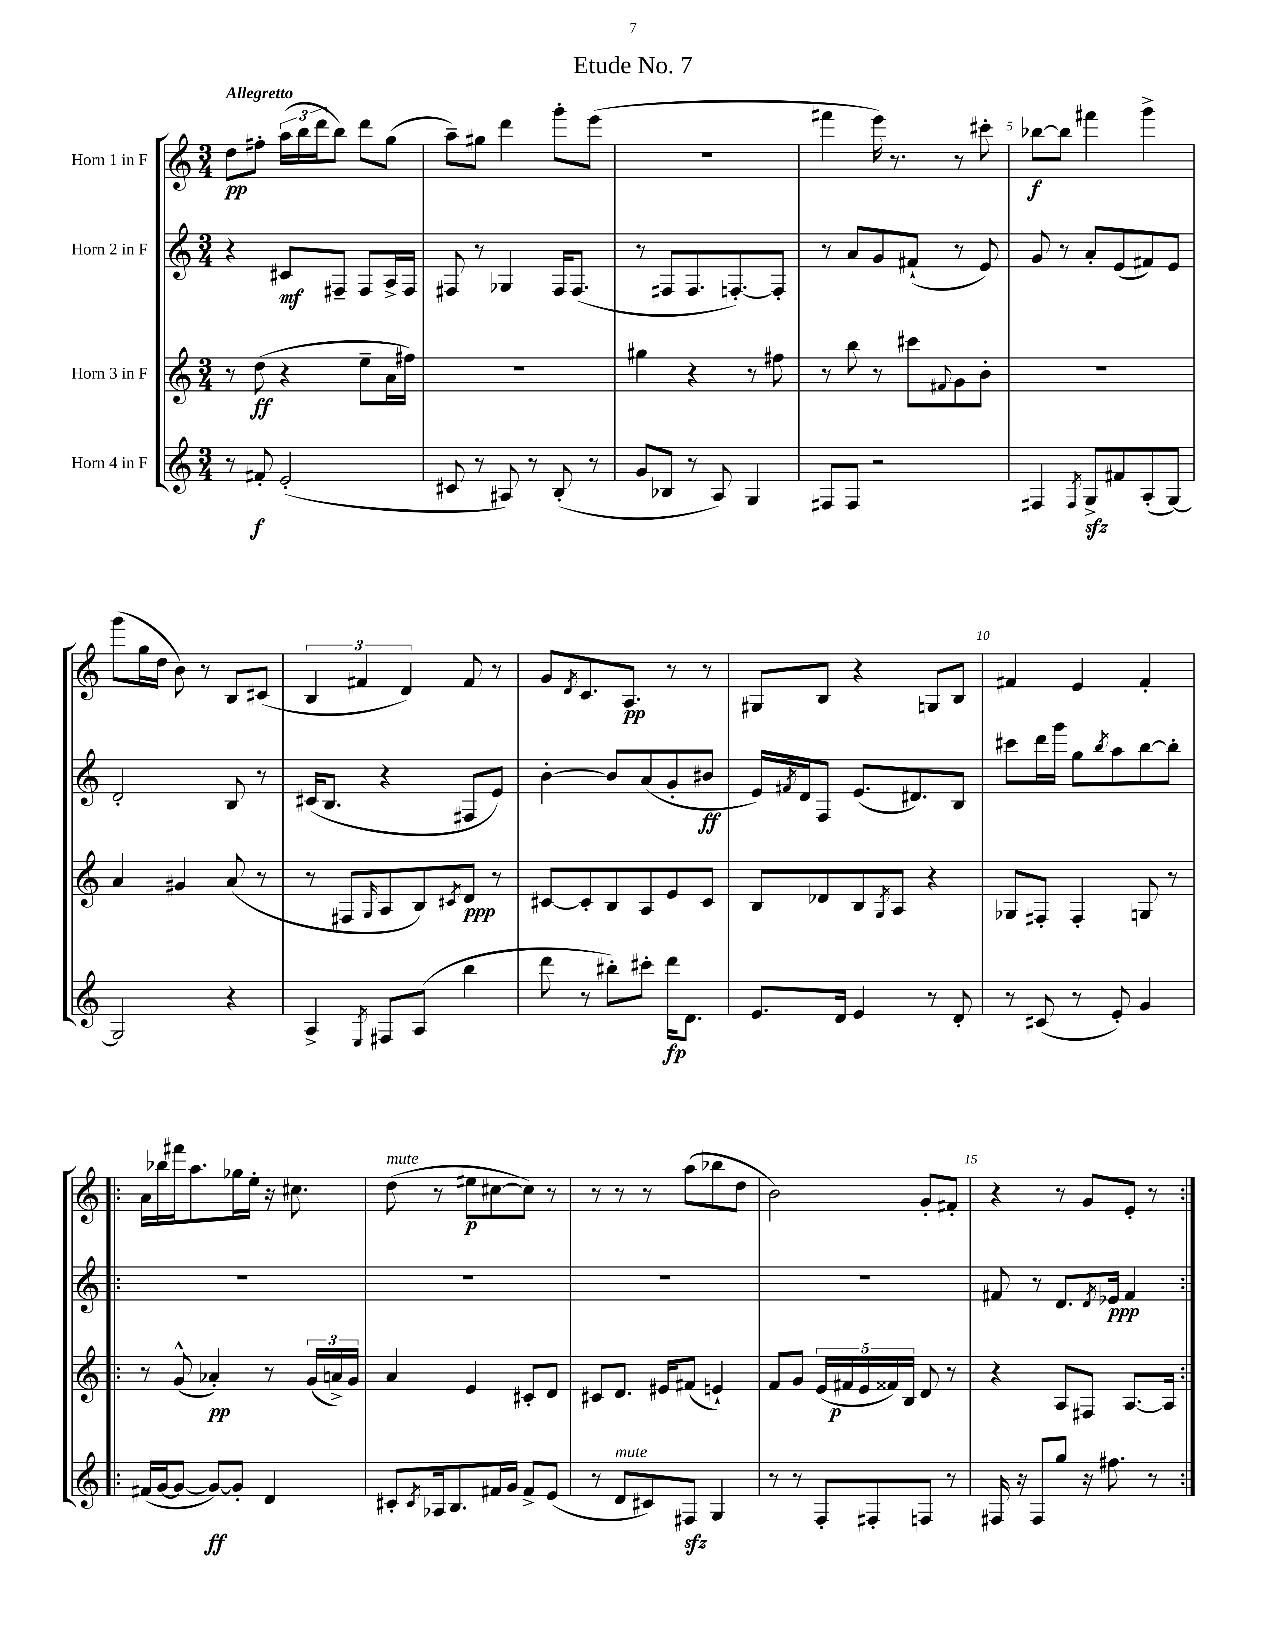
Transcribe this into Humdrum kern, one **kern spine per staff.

**kern	**dynam	**kern	**dynam	**kern	**dynam	**kern	**dynam
*part4	*part4	*part3	*part3	*part2	*part2	*part1	*part1
*staff4	*staff4	*staff3	*staff3	*staff2	*staff2	*staff1	*staff1
*I"Horn 4 in F	*	*I"Horn 3 in F	*	*I"Horn 2 in F	*	*I"Horn 1 in F	*
*clefG2	*	*clefG2	*	*clefG2	*	*clefG2	*
*k[]	*	*k[]	*	*k[]	*	*k[]	*
*M3/4	*	*M3/4	*	*M3/4	*	*M3/4	*
=1	=1	=1	=1	=1	=1	=1	=1
!	!	!	!	!	!	!LO:TX:a:B:t=Allegretto	!
8r	.	8r	.	4r	.	8dd\L	pp
8f#X'/	f	(8dd\	ff	.	.	8ff#X'\J	.
(2e'/	.	4r	.	8c#X/L	mf	(24aa\LL	.
.	.	.	.	.	.	24bb\	.
.	.	.	.	.	.	24ddd\J	.
.	.	.	.	8F#X~/J	.	8bb\J)	.
.	.	8ee~\L	.	8F#/L	.	8ddd\L	.
.	.	16a\L	.	16A^/L	.	(8gg\J	.
.	.	16ff#X\JJ)	.	16F#/JJ	.	.	.
=2	=2	=2	=2	=2	=2	=2	=2
8c#X/	.	2.r	.	8F#X/	.	8aa~\L)	.
8r	.	.	.	8r	.	8gg#X\J	.
8A#X/)	.	.	.	4G-X/	.	4ddd\	.
8r	.	.	.	.	.	.	.
(8B'/	.	.	.	16F#/KL	.	8ggg'\L	.
.	.	.	.	(8.F#/J	.	.	.
8r	.	.	.	.	.	(8eee\J	.
=3	=3	=3	=3	=3	=3	=3	=3
8g/L	.	4gg#X\	.	8r	.	2.r	.
8B-X/J	.	.	.	8F#X/L	.	.	.
8r	.	4r	.	8.F#/	.	.	.
8A/)	.	.	.	.	.	.	.
.	.	.	.	[8.Fn'/)	.	.	.
4G/	.	8r	.	.	.	.	.
.	.	8ff#X\	.	8F'/J]	.	.	.
=4	=4	=4	=4	=4	=4	=4	=4
8F#X/L	.	8r	.	8r	.	4fff#X\	.
8F#/J	.	8bb\	.	8a/L	.	.	.
2r	.	8r	.	8g/	.	16eee\)	.
.	.	.	.	.	.	8.r	.
.	.	8ccc#X\L	.	(8f#X`/J	.	.	.
.	.	8qqf#X/	.	.	.	.	.
.	.	8g\	.	8r	.	8r	.
.	.	8b'\J	.	8e/)	.	8ccc#X'\	.
=5	=5	=5	=5	=5	=5	=5	=5
4F#X/	.	2.r	.	8g/	.	[8bb-X\L	f
.	.	.	.	8r	.	8bb-\J]	.
8qF#/	.	.	.	.	.	.	.
8Gzz^/L	.	.	.	8a'/L	.	4fff#X\	.
8f#X/	.	.	.	(8e/	.	.	.
(8A'/	.	.	.	8f#X/)	.	4ggg^\	.
[8G/J)	.	.	.	8e/J	.	.	.
!!LO:LB:g=z
=6	=6	=6	=6	=6	=6	=6	=6
2G/]	.	4a/	.	2d'/	.	(8ggg\L	.
.	.	.	.	.	.	16gg\L	.
.	.	.	.	.	.	16dd\JJ	.
.	.	4g#X/	.	.	.	8b\)	.
.	.	.	.	.	.	8r	.
4r	.	(8a/	.	8B/	.	8B/L	.
.	.	8r	.	8r	.	(8c#X/J	.
=7	=7	=7	=7	=7	=7	=7	=7
4A^/	.	8r	.	(16c#X/KL	.	6B/	.
.	.	.	.	8.B/J	.	.	.
.	.	8F#X/L	.	.	.	.	.
.	.	.	.	.	.	6f#X/	.
8qE/	.	16qqG/	.	.	.	.	.
8F#X/L	.	8A/	.	4r	.	.	.
.	.	.	.	.	.	6d/)	.
(8A/J	.	8B/)	.	.	.	.	.
.	.	8qc#X/	.	.	.	.	.
4bb\	.	8d/J	ppp	8F#X/L	.	8f#/	.
.	.	8r	.	8e/J)	.	8r	.
=8	=8	=8	=8	=8	=8	=8	=8
8ddd\	.	[8c#X/L	.	[4b'\	.	8g/L	.
.	.	.	.	.	.	8qd/	.
8r	.	8c#'/]	.	.	.	8.c/	.
8bb#X'\L)	.	8B/	.	8b/L]	.	.	.
.	.	.	.	.	.	8.A/J	pp
8ccc#X'\J	.	8A/	.	(8a/	.	.	.
16ddd\KL	fp	8e/	.	8g'/	.	8r	.
8.d\J	.	.	.	.	.	.	.
.	.	8c#/J	.	8b#X/J	ff	8r	.
=9	=9	=9	=9	=9	=9	=9	=9
8.e/L	.	8B/L	.	16e/LL)	.	8G#X/L	.
.	.	.	.	8qf#X/	.	.	.
.	.	.	.	16d/J	.	.	.
.	.	8d-X/	.	8F/J	.	8B/J	.
16d/Jk	.	.	.	.	.	.	.
4e/	.	8B/	.	(8.e/L	.	4r	.
.	.	8qG/	.	.	.	.	.
.	.	8A/J	.	.	.	.	.
.	.	.	.	8.d#X/)	.	.	.
8r	.	4r	.	.	.	8Gn/L	.
8d'/	.	.	.	8B/J	.	8B/J	.
=10	=10	=10	=10	=10	=10	=10	=10
8r	.	8G-X/L	.	8ccc#X\L	.	4f#X/	.
(8c#X/	.	8F#X'/J	.	16ddd\L	.	.	.
.	.	.	.	16ggg\JJ	.	.	.
8r	.	4F#'/	.	8gg\L	.	4e/	.
.	.	.	.	8qbb/	.	.	.
8e'/)	.	.	.	8aa\	.	.	.
4g/	.	8Gn/	.	[8bb\	.	4f#'/	.
.	.	8r	.	8bb'\J]	.	.	.
!!LO:LB:g=z
=11!|:	=11!|:	=11!|:	=11!|:	=11!|:	=11!|:	=11!|:	=11!|:
(16f#X/LL	.	8r	.	2.r	.	16a\LL	.
[16g/J	.	.	.	.	.	16bb-X\	.
8g/J_	.	(8g^^/	.	.	.	16fff#X\J	.
.	.	.	.	.	.	8.aa\	.
8g/L_)	ff	4a-X'/)	pp	.	.	.	.
8g'/J]	.	.	.	.	.	16gg-X\L	.
.	.	.	.	.	.	16ee'\JJ	.
4d/	.	8r	.	.	.	16r	.
.	.	.	.	.	.	8.cc#X\	.
.	.	(24g/LL	.	.	.	.	.
.	.	24an^/)	.	.	.	.	.
.	.	24g/JJ	.	.	.	.	.
=12	=12	=12	=12	=12	=12	=12	=12
!	!	!	!	!	!	!LO:TX:a:i:t=mute	!
8c#X'/L	.	4a/	.	2.r	.	(8dd\	.
8qc#/	.	.	.	.	.	.	.
16A-X/k	.	.	.	.	.	8r	.
8.B/	.	.	.	.	.	.	.
.	.	4e/	.	.	.	8ee#X\L	p
16f#X/L	.	.	.	.	.	[8cc#X\	.
16g/JJ	.	.	.	.	.	.	.
8f#^/L	.	8c#X'/L	.	.	.	8cc#\J])	.
(8e/J	.	8d/J	.	.	.	8r	.
=13	=13	=13	=13	=13	=13	=13	=13
8r	.	8c#X/L	.	2.r	.	8r	.
!LO:TX:a:i:t=mute	!	!	!	!	!	!	!
8d/L	.	8.d/J	.	.	.	8r	.
8c#X/)	.	.	.	.	.	8r	.
.	.	16e#X/KL	.	.	.	.	.
8F#Xzz/J	.	(8f#X/J	.	.	.	(8aa\L	.
4G/	.	4en`/)	.	.	.	8bb-X\	.
.	.	.	.	.	.	8dd\J	.
=14	=14	=14	=14	=14	=14	=14	=14
8r	.	8f/L	.	2.r	.	2b\)	.
8r	.	8g/J	.	.	.	.	.
8F'/L	.	(20e/LL	.	.	.	.	.
.	.	20f#X/	p	.	.	.	.
.	.	20e/	.	.	.	.	.
8F#X'/	.	.	.	.	.	.	.
.	.	20f##X/)	.	.	.	.	.
.	.	20B/JJ	.	.	.	.	.
8Fn/J	.	8d/	.	.	.	8g'/L	.
8r	.	8r	.	.	.	8f#X'/J	.
=15	=15	=15	=15	=15	=15	=15	=15
16F#X/	.	4r	.	8f#X/	.	4r	.
16r	.	.	.	.	.	.	.
8F#/L	.	.	.	8r	.	.	.
8gg/J	.	8A/L	.	8.d/L	.	8r	.
16r	.	8F#X/J	.	.	.	8g/L	.
.	.	.	.	8qd/	.	.	.
8.ff#X\	.	.	.	16e-X/Jk	ppp	.	.
.	.	[8.A/L	.	4f#/	.	8e'/J	.
8r	.	.	.	.	.	8r	.
.	.	16A/Jk]	.	.	.	.	.
=:|!	=:|!	=:|!	=:|!	=:|!	=:|!	=:|!	=:|!
*-	*-	*-	*-	*-	*-	*-	*-
